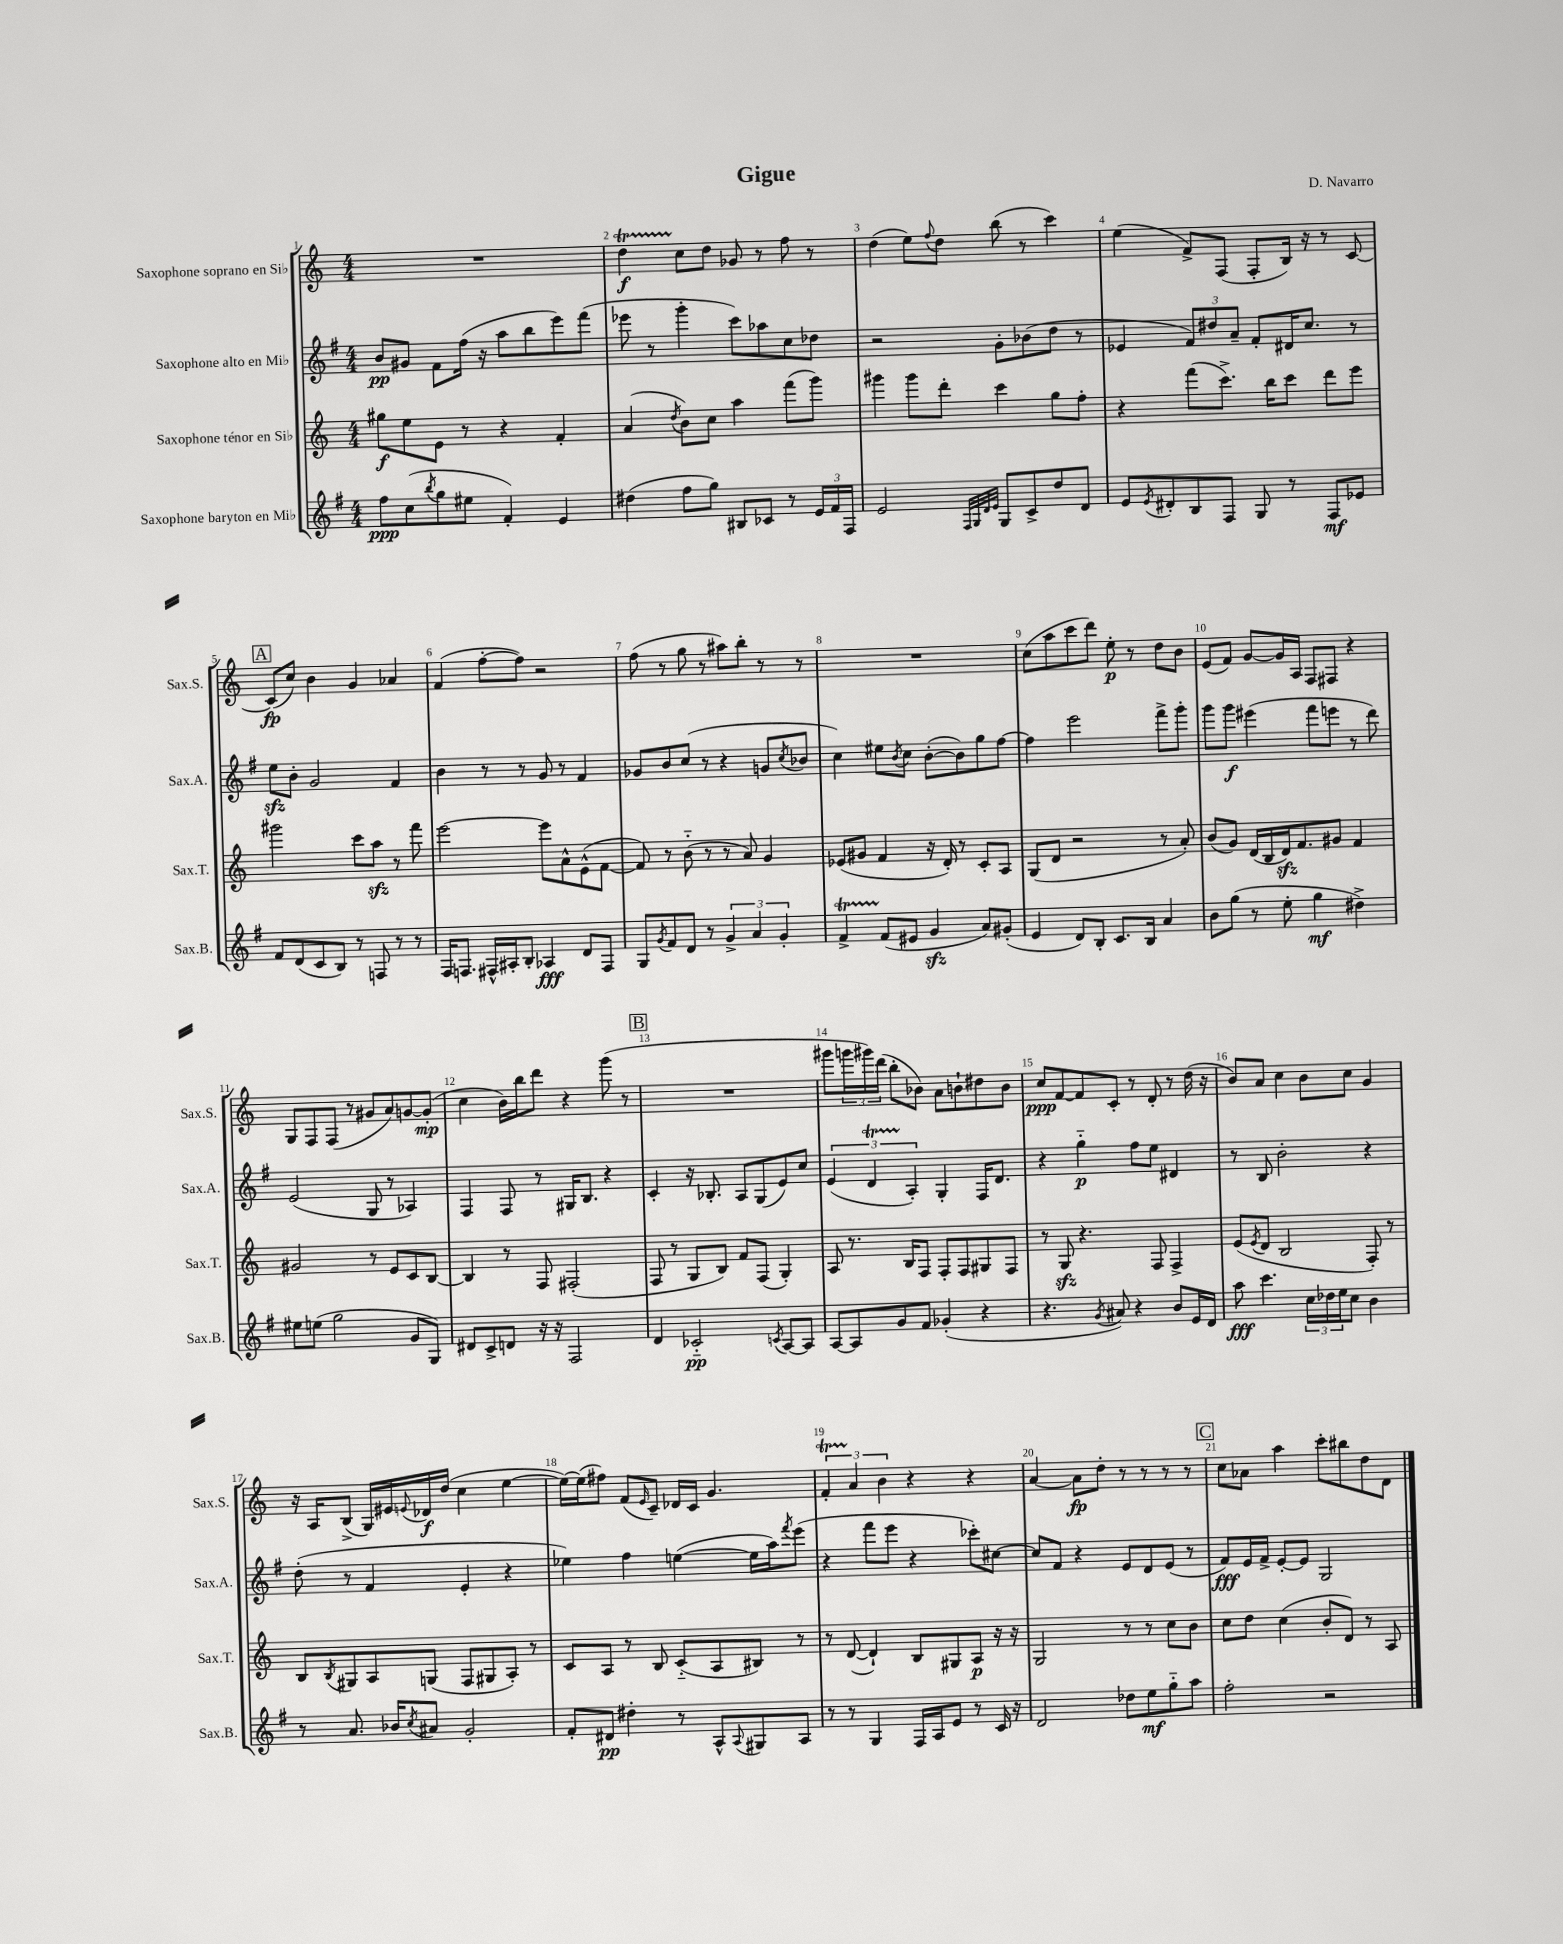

**kern	**kern	**kern	**kern
*staff4	*staff3	*staff2	*staff1
*clefG2	*clefG2	*clefG2	*clefG2
*k[f#]	*k[]	*k[f#]	*k[]
*M4/4	*M4/4	*M4/4	*M4/4
8ff#\L	8gg#\L	8b/L	1r
(8cc\	8ee\	8g#/J	.
8qbb/	.	.	.
8gg\	8e\J	8f#\L	.
8ee#\J	8r	(16ff#\Jk	.
.	.	16r	.
4f#'/)	4r	8aa\L	.
.	.	8bb\	.
4e/	4f'/	8eee\)	.
.	.	(8fff#\J	.
=	=	=	=
(4dd#\	(4a/	8eee-\	4dd\
.	.	8r	.
.	8qdd/	.	.
8ff#\L	8b\L)	4ggg'\	8cc\L
8gg\J)	8cc\J	.	8dd\J
8B#/L	4aa\	8ccc\L)	8g-/
8c-/J	.	8aa-\	8r
8r	(8fff\L	8cc\	8ff\
24e/LL	8ggg\J)	8dd-\J	8r
24f#/	.	.	.
24F#/JJ	.	.	.
=	=	=	=
2e/	4ggg#\	2r	(4dd\
.	8ggg#\L	.	8ee\L)
.	.	.	8qqff/
.	8ddd'\J	.	8dd\J
32qqF#/LLL	.	.	.
32qqG/	.	.	.
32qqd/	.	.	.
32qqe/JJJ	.	.	.
8G/L	4ccc\	8g'\L	(8bb\
8c^/	.	(8b-\	8r
8dd/	8gg\L	8dd\J	4ccc\)
8d/J	8ff'\J	8r	.
=	=	=	=
8e/L	4r	4e-/	(4ee\
8qe/	.	.	.
8d#'/	.	.	.
8B/	(8fff\L	12f#/L)	8f^/L)
.	.	12dd#/	.
8F#/J	8.ccc^\J)	.	(8F/J
.	.	12a~/J	.
8G/	.	8f#'/L	8F'/L
.	16bb\LK	.	.
8r	8ccc\J	16d#/K	16B/Jk)
.	.	8.cc/J	16r
8F#/L	8ddd\L	.	8r
8e-/J	8eee\J	8r	[8c/
=	=	=	=
8f#/L	2ggg#\	8ee\L	(8c/]L
(8d/	.	8b'\J	8cc/J)
8c/	.	2g/	4b\
8B/J)	.	.	.
8r	8ccc\L	.	4g/
8F/	8aa\J	.	.
8r	8r	4f#/	4a-/
8r	8fff\	.	.
=	=	=	=
16F#/LK	[2eee\	4b\	(4f/
8.F/J	.	.	.
16F#^^/LL	.	8r	[8ff'\L
16A#'/J	.	.	.
8B'/J	.	8r	8ff\]J)
4A-/	8eee\]L	8g/	2r
.	8a^^\	8r	.
8d/L	(8e^^\	4f#/	.
8F#/J	[8f\J	.	.
=	=	=	=
8G/L	8f/])	8g-/L	(8ff\
8qg/	.	.	.
8f#/	8r	8b/	8r
8d/J	(8b'~\	(8cc/J	8gg\
8r	8r	8r	8r
6g^/	8r	4r	8aa#\L)
.	8a/)	.	8bb'\J
6a/	.	.	.
.	4g/	8g/L	8r
6g'/	.	.	.
.	.	8qcc/	.
.	.	8b-/J	8r
=	=	=	=
4f#^/	(8e-/L	4cc\)	1r
.	8g#/J	.	.
(8f#/L	4f/	8ee#\L	.
.	.	8qb/	.
8e#/J	.	8cc\J	.
4g/	16r	([8b'\L	.
.	16d'/)	.	.
.	8r	8b\])	.
8a/L)	8c'/L	8gg\	.
(8g#'/J	8A/J	[8ff#\J	.
=	=	=	=
4e/	(8G/L	4ff#\]	(8cc\L
.	8d/J	.	8aa\
8d/L)	2r	2eee\	8ccc\
8B'/J	.	.	8ddd\J)
8.c/L	.	.	8ee'\
.	.	.	8r
16B/Jk	.	.	.
4a/	8r	8fff#^\L	8dd\L
.	8a'/)	8ggg'\J	8b\J
=	=	=	=
8b\L	(8b/L	8ggg\L	(8e/L
(8gg\J	8g/J)	8ggg\J	8f/J)
8r	(16d/LL	(4eee#\	[8g/L
.	16B/	.	.
8ee'\	16d/J)	.	16g/]L
.	8.f/	.	16A/JJ
4gg\	.	8fff#\L	8F/L
.	8g#/J	8eee\J	8F#/J
4dd#^\)	4f/	8r	4r
.	.	8ddd\)	.
=	=	=	=
8ee#\L	2g#/	(2e/	8G/L
(8ee\J	.	.	8F/
2gg\	.	.	(8F/J
.	.	.	8r
.	8r	8G/	8g#/L
.	8e/L	8r	8a/)
8g/L	8c/	4A-/)	[8g/
8G/J)	[8B/J	.	(8g'/]J
=	=	=	=
8d#/L	4B/]	4F#/	4cc\
8c^/	.	.	.
8d/J	8r	8F#/	16b\LL)
.	.	.	16bb\J
16r	8F/	8r	8ddd\J
16r	.	.	.
2F#/	(2F#'/	16G#/LK	4r
.	.	8.B/J	.
.	.	4r	(8ggg\
.	.	.	8r
=	=	=	=
4d/	8F/	4c'/	1r
.	8r	.	.
2c-'~/	8G/L	16r	.
.	.	8.B-'/	.
.	8B/J)	.	.
.	8f/L	8A/L	.
.	(8F/J	(8G/	.
8qc/	.	.	.
[8A/L	4G'/)	8e/)	.
8A/]J	.	8cc/J	.
=	=	=	=
[8A/L	8A/	(6e/	8ggg#\L
8A/]	8.r	.	24ggg\L
.	.	6d/	24ggg#\)
.	.	.	(24ddd\JJ
8g/	.	.	8bb'\L
.	16B/LK	.	.
.	.	6A'/)	.
8f#/J	8F/J	.	8b-\J)
(4g-'/	8F'/L	4G'/	8a\L
.	8F/	.	8b`\
4r	8G#/	16F#/LK	8dd#\
.	.	8.d/J	.
.	8F/J	.	8b\J
=	=	=	=
4.r	8r	4r	8cc/L
.	8G/	.	[8f/
.	4.r	4gg'~\	8f/]
8qg/	.	.	.
8a#/)	.	.	8c'/J
4r	.	8ff#\L	8r
.	8F/	8ee\J	8d'/
8b/L	4F^/	4d#/	8r
16e/L	.	.	(16dd\
16d/JJ	.	.	16r
=	=	=	=
8aa\	(8e/L	8r	8b/L)
.	8qe/	.	.
4.ccc\	8d/J	8B/	8a/J
.	2B/	2b'\	4cc\
24cc\LL	.	.	8b\L
24dd-\	.	.	.
24ee\J	.	.	.
8cc\J	.	.	8cc\J
4b\	8F'/)	4r	4g/
.	8r	.	.
=	=	=	=
8r	8B/L	(8dd'\	16r
.	.	.	16A/LK
.	8qB/	.	.
8.a/	8G#/	8r	(8B^/J
.	8A/	4f#/	16G/LL)
16b-/LK	.	.	16e#/
8qcc/	.	.	8qqe/
8a#/J	(8G/J	.	16d-/
.	.	.	(16dd/JJ
2g'/	8F/L	4e'/	4cc\
.	8G#/	.	.
.	8A'/J)	4r	[4ee\
.	8r	.	.
=	=	=	=
8f#'/L	8c/L	4ee-\)	16ee\_LL)
.	.	.	(16ee\]J
8d#/J	8A/J	.	8ff#\J)
4dd#'\	8r	4ff#\	(8f/L
.	.	.	16qqe/
.	8B/	.	8c~/J)
8r	(8c'~/L	([4ee\	16d-/LL
.	.	.	16c/JJ
8A^^/L	8A/	.	4.g/
8qqA/	.	.	.
8G#/	8B#/J)	16ee\]LL	.
.	.	16aa\J)	.
.	.	8qfff#/	.
8A/J	8r	(8eee\J	.
=	=	=	=
8r	8r	4r	6f'/
8r	([8d/	.	.
.	.	.	6a/
4G/	4d`/])	8fff#\L	.
.	.	.	6b\
.	.	8eee\J	.
16F#/LL	8B/L	4r	4r
16A/J	.	.	.
8e/J	8G#/	.	.
8r	8A/J	8ccc-'\L)	4r
16c/	16r	[8cc#\J	.
16r	16r	.	.
=	=	=	=
2d/	2G/	8cc#/]L	[4a/
.	.	8f#/J	.
.	.	4r	8a\]L
.	.	.	8dd'\J
8dd-\L	8r	8e/L	8r
8ee\	8r	8d/	8r
8gg'~\	8cc\L	(8e/J	8r
8aa\J	8b\J	8r	8r
=	=	=	=
2ff#'\	8cc\L	8f#/L)	8cc\L
.	8dd\J	16e/L	8a-\J
.	.	16f#^/JJ	.
.	(4cc\	[8e'/L	4aa\
.	.	8e/]J	.
2r	8b'/L	2G/	8ccc'\L
.	8d/J)	.	8bb#\
.	8r	.	8dd\
.	8A/	.	8d\J
==	==	==	==
*-	*-	*-	*-
